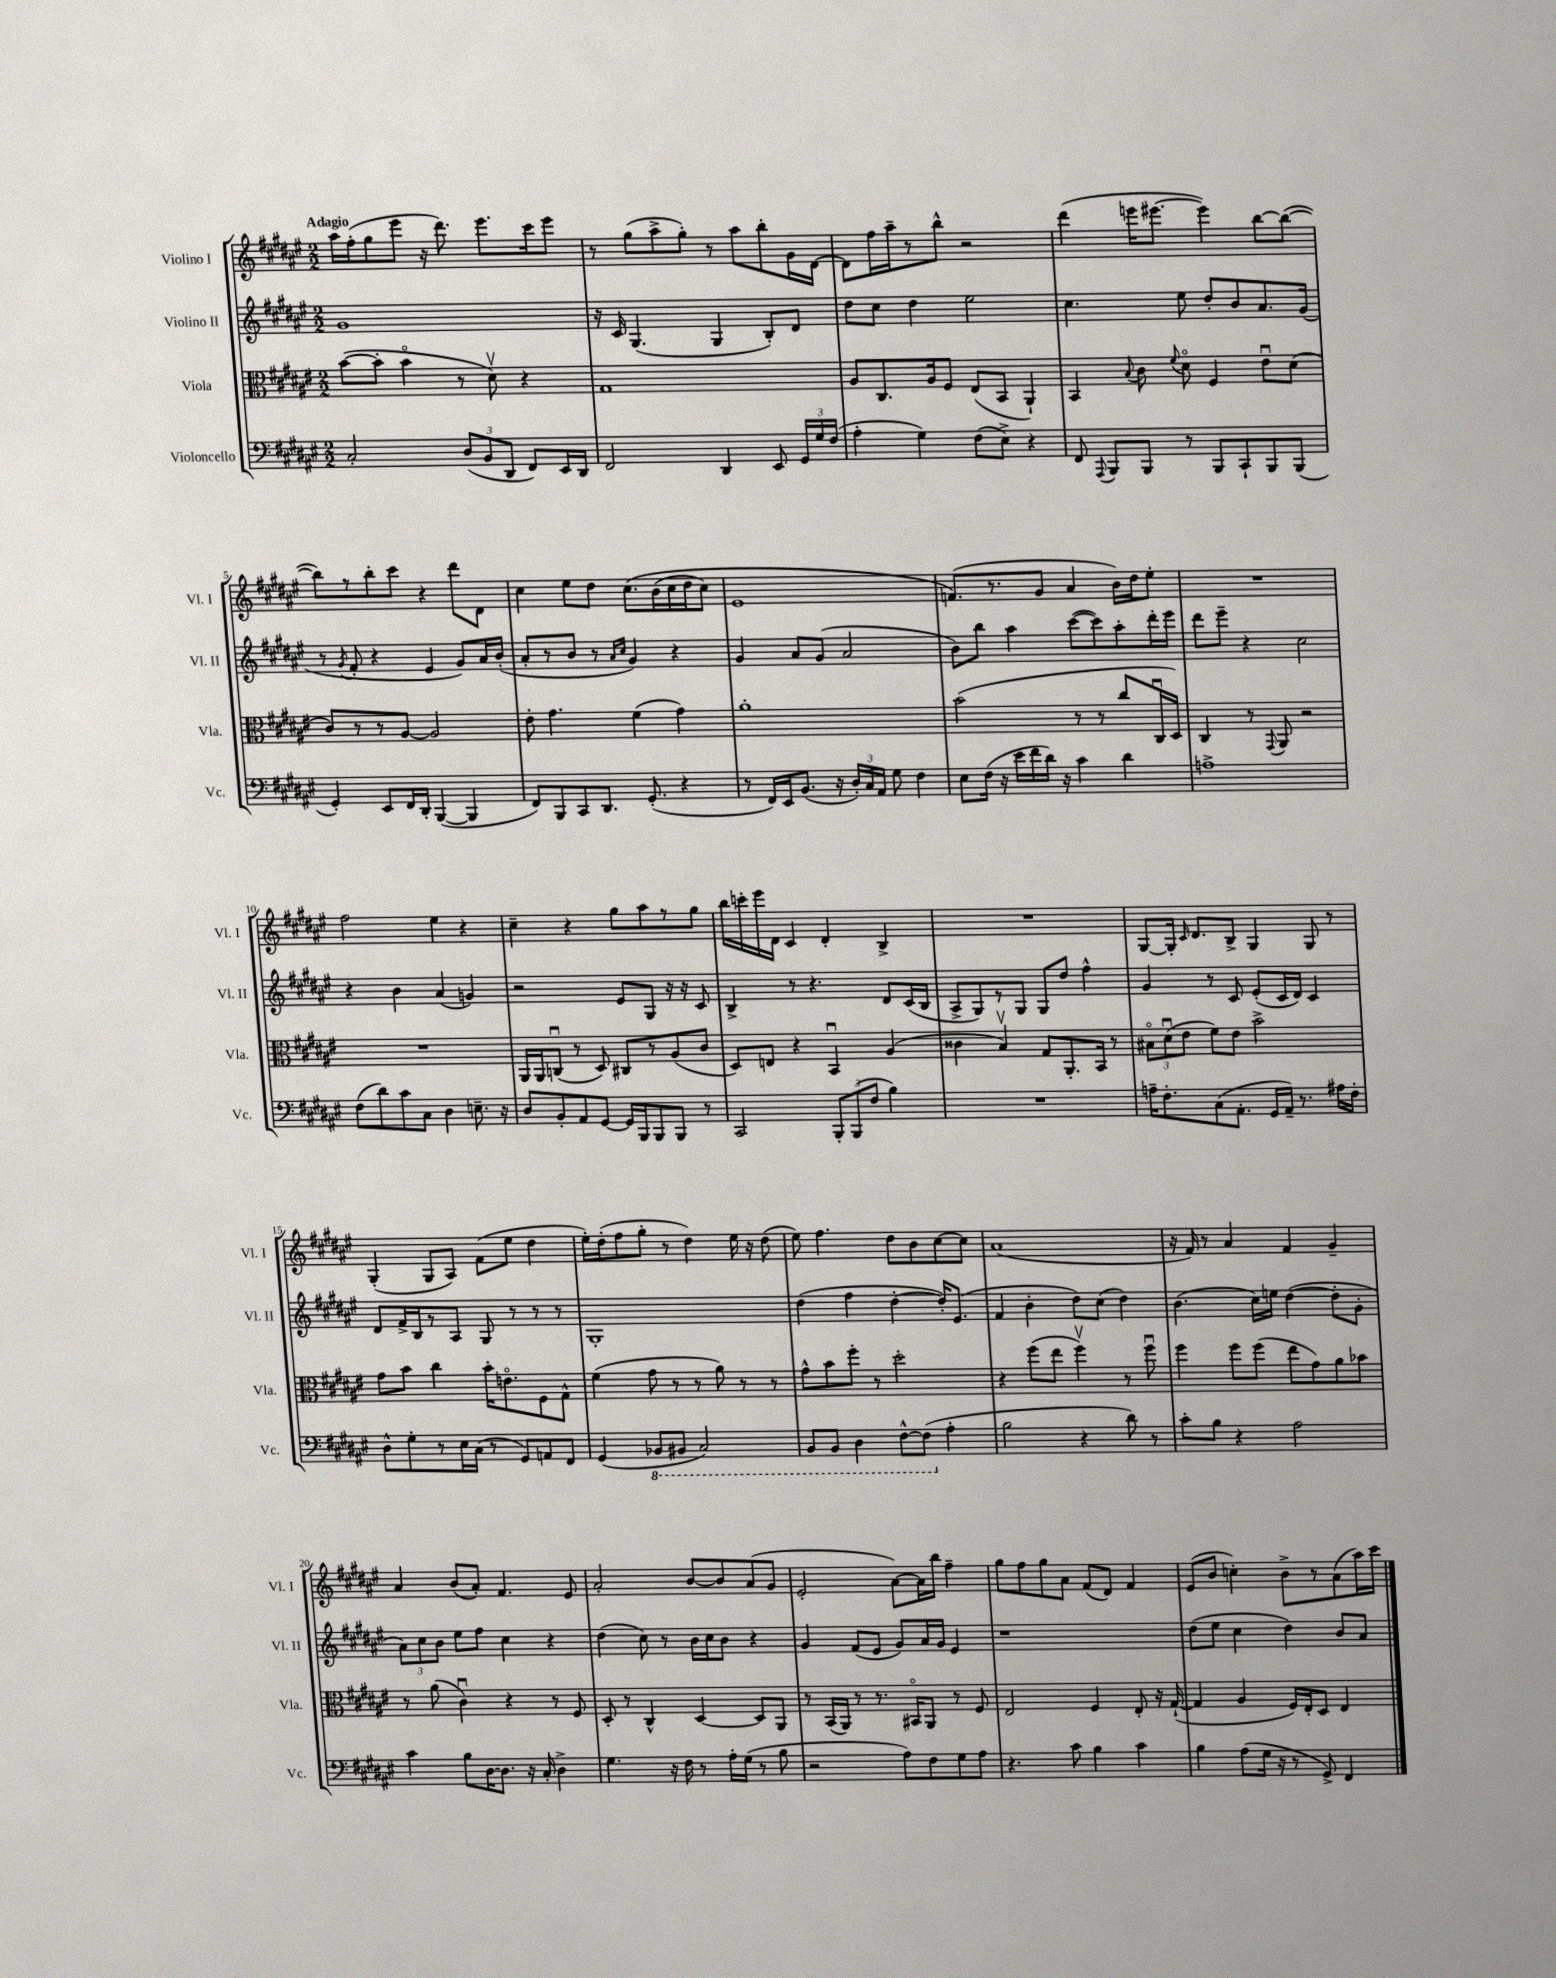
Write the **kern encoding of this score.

**kern	**kern	**kern	**kern
*part4	*part3	*part2	*part1
*staff4	*staff3	*staff2	*staff1
*I"Violoncello	*I"Viola	*I"Violino II	*I"Violino I
*I'Vc.	*I'Vla.	*I'Vl. II	*I'Vl. I
*clefF4	*clefC3	*clefG2	*clefG2
*k[f#c#g#d#a#e#]	*k[f#c#g#d#a#e#]	*k[f#c#g#d#a#e#]	*k[f#c#g#d#a#e#]
*M2/2	*M2/2	*M2/2	*M2/2
=1	=1	=1	=1
!	!	!	!LO:TX:a:B:t=Adagio
2C#'/	([8b\L	1g#	16aa#\LL
.	.	.	(16ff#'\J
.	8b'\J]	.	8gg#\
.	4b\	.	8eee#\J
.	.	.	16r
.	.	.	8.ddd#\)
(12D#/L	8r	.	.
12BB/	.	.	.
.	8d#v\)	.	8.eee#\L
12DD#/J	.	.	.
8FF#/L)	4r	.	.
.	.	.	16ccc#\k
16EE#/L	.	.	8eee#\J
16DD#/JJ	.	.	.
=2	=2	=2	=2
2FF#/	1G#	16r	8r
.	.	16c#/	.
.	.	(4.G#/	(8gg#\L
.	.	.	8aa#^\
.	.	.	8gg#'\J)
4DD#/	.	4G#/	8r
.	.	.	8aa#\L
8EE#/	.	8B'/L)	8bb'\
24GG#/LL	.	8d#/J	16g#\L
24G#/	.	.	.
.	.	.	[16d#\JJ
(24F#/JJ	.	.	.
=3	=3	=3	=3
4A#'\	8A#/L	8dd#\L	8d#\L]
.	8.C#/	8cc#\J	16ff#\L
.	.	.	16aa#~\J
4G#\)	.	4dd#\	8r
.	16A#/k	.	.
.	8F#/J	.	8bb^^\J
(8F#\L	(8E#/L	2ee#\	2r
8E#^\J)	8BB/J	.	.
4r	4AA#`/)	.	.
=4	=4	=4	=4
8FF#/	4BB/	4.cc#\	(4ddd#\
8qqAAA#/	.	.	.
8BBB/L	.	.	.
.	8qqB/	.	.
8BBB/J	8c#\	.	16eeen\KL
.	.	.	[8.eee#X\J
.	8qqf#/	.	.
8r	8d#\	8ee#\	.
8BBB/L	4F#/	8dd#'/L	4eee#\])
8CC#`/	.	8b/	.
8BBB/	8e#u\L	8.a#/	[8bb\L
(8BBB/J	(8d#\J	.	(8bb\J_
.	.	(16g#/Jk	.
!!LO:LB:g=z
=5	=5	=5	=5
4GG#'/)	8c#/L)	8r	8bb\L])
.	.	8qg#/	.
.	8r	8f#'/	8r
8EE#/L	8r	4r	8bb'\
16FF#/L	[8A#/J	.	8ccc#\J
16DD#'/JJ	.	.	.
([4BBB/	2A#/]	4e#/	4r
4BBB/]	.	8g#/L)	8ddd#\L
.	.	16a#/L	8d#\J
.	.	(16b'/JJ	.
=6	=6	=6	=6
8FF#/L)	8e#'\	8a#'/L	4cc#\
8BBB/	4.g#\	8r	.
8CC#/	.	8b/J	8ee#\L
8.DD#/J	.	8r	8dd#\J
.	.	16qqa#/LL	.
.	.	16qqcc#/JJ	.
.	(4f#\	4g#/)	(8.cc#\L
(8.GG#'/	.	.	.
.	.	.	(16b\L
4r	4g#\)	4r	16cc#\
.	.	.	16dd#\J
.	.	.	8cc#\J)
=7	=7	=7	=7
8r	1a#'	4g#/	1e#
16FF#/LL)	.	.	.
16EE#/J	.	.	.
(8.BB/J	.	8a#/L	.
.	.	(8g#/J	.
16r	.	.	.
24D#'/LL)	.	2a#/	.
24C#/	.	.	.
24AA#/JJ	.	.	.
8G#\	.	.	.
4F#\	.	.	.
=8	=8	=8	=8
8E#\L	(2b\	8b\L)	(8.fn/L)
(16F#\Jk	.	8bb\J	.
16r	.	.	8.r
16e#\LL	.	4aa#\	.
16f#\	.	.	.
16d#\JJ)	.	.	8g#/J
16r	.	.	.
4c#\	8r	([8ccc#\L	4a#/
.	8r	8ccc#\])	.
4d#\	8cc#/L	8aa#'\	16b\LL)
.	.	.	16dd#\J
.	16C#u/L	16ddd#'\L	8ee#'\J
.	16D#/JJ)	16eee#\JJ	.
=9	=9	=9	=9
1An^	4C#/	8ddd#\L	1r
.	.	8eee#~\J	.
.	8r	4r	.
.	8qqGG#/	.	.
.	8AA#/	.	.
.	2r	2cc#\	.
!!LO:LB:g=z
=10	=10	=10	=10
(8F#\L	1r	4r	2ff#\
8d#\)	.	.	.
8c#\	.	4b\	.
8C#\J	.	.	.
4D#\	.	(4a#/	4ee#\
8.En~\	.	4gn/)	4r
16r	.	.	.
=11	=11	=11	=11
8D#/L	16AA#/LL	2r	4cc#~\
.	16AA#/J	.	.
8BB'/	(8Cnu/J	.	.
8AA#/	8r	.	4r
[8GG#/J	8D#/)	.	.
16GG#/LL]	8C#X/L	8e#/L	8gg#\L
16BBB/J	.	.	.
8BBB/	8r	8G#/J	8aa#\
8BBB/J	(8A#/	16r	8r
.	.	16r	.
8r	8c#/J	8c#/	8gg#\J
=12	=12	=12	=12
2CC#/	8D#/L)	4B^/	16bb\LL
.	.	.	16cccn'\
.	8En/J	.	16eee#\
.	.	.	16d#\JJ
.	4r	8r	4c#/
.	.	4.r	.
12BBB'/L	4BBu/	.	4d#'/
(12BBB/	.	.	.
12F#/J	.	.	.
4B\)	(4A#/	8d#/L	4B^/
.	.	(16c#/L	.
.	.	16B/JJ	.
=13	=13	=13	=13
1r	4c##X\	8A#^/L	1r
.	.	8G#/)	.
.	4Bv/)	8r	.
.	.	8G#/J	.
.	8G#/L	8G#/L	.
.	8.AA#'/	8dd#/J	.
.	.	4ff#^^\	.
.	16BB/Jk	.	.
.	8r	.	.
=14	=14	=14	=14
16An~\KL	12B#X\L	4g#/	[8G#/L
8.F#'\	.	.	.
.	(12d#u\	.	.
.	.	.	16G#'/Jk]
.	12e#\J	.	.
.	.	.	16qqc#/
.	.	.	8.d#/L
(8C#\	8f#\L)	8r	.
8.AA#'\J	8e#\J	8c#/	8B^/J
.	2b^\	(8e#'/L	4G#/
16GG#/LL	.	.	.
16AA#~/JJ)	.	16c#/L	.
8.r	.	16d#/JJ)	.
.	.	4c#/	8G#/
16A#X\LL	.	.	8r
16F#'\JJ	.	.	.
!!LO:LB:g=z
=15	=15	=15	=15
8D#^^\L	8g#\L	8d#/L	(4G#'/
8G#'\	8b\J	16f#^/L	.
.	.	16B/J	.
8r	4cc#\	8r	8G#/L
16E#\L	.	8A#/J	8A#/J)
(16C#\JJ	.	.	.
8r	16b'\KL	8G#/	(8f#\L
.	8.en\	.	.
8GG#/L)	.	8r	8ee#\J
8AAn/	8F#\	8r	4dd#\
8FF#/J	8G#^^\J	8r	.
=16	=16	=16	=16
(4GG#/	(4f#\	1G#'	16ee#'\LL)
.	.	.	(16dd#'\J
.	.	.	8ff#\
*8ba	*	*	*
8BBB-X/L	8g#\	.	8gg#'\J
8BBB#X/J	8r	.	8r
2CC#/)	8r	.	4dd#\)
.	8a#\)	.	.
.	8r	.	16ee#\
.	.	.	16r
.	8r	.	(8dd#\
=17	=17	=17	=17
8BBB/L	8g#^^\L	(4dd#\	8ee#\)
8BBB/J	8b\	.	4.ff#\
4DD#\	8ff#'\J	4ff#\	.
.	8r	.	.
[8FF#^^\L	2dd#'\	[4dd#'\	8dd#\L
(8FF#\J]	.	.	8b\
*X8ba	*	*	*
4A#'\	.	16dd#'/KL])	[8cc#\
.	.	(8.e#/J	.
.	.	.	8cc#\J]
=18	=18	=18	=18
2B\	4r	4f#/	(1a#
.	(8ff#\L	4b'\	.
.	8ee#\J	.	.
4r	4ff#v\)	8dd#\L)	.
.	.	(8cc#\J	.
8d#\)	8r	4dd#\)	.
8r	8ff#u\	.	.
=19	=19	=19	=19
8c#'\L	4ff#\	(4.b\	16r
.	.	.	16f#/)
8B\J	.	.	8r
4r	8ff#\L	.	4a#/
.	(8ff#\J	16cc#\LL)	.
.	.	16een\JJ	.
2A#\	8ee#\L	([4dd#\	4f#/
.	8g#\)	.	.
.	8a#\	8dd#'\L]	4g#~/
.	8b-X\J	8g#'\J	.
!!LO:LB:g=z
=20	=20	=20	=20
4c#\	8r	12a#\L)	4a#/
.	.	12cc#\	.
.	(8a#\	.	.
.	.	12b\J	.
8B\L	4c#u\)	8ee#\L	(8b/L
[16D#\K	.	8ff#\J	8a#'/J)
8.D#\J]	.	.	.
.	4r	4cc#\	4.f#/
16r	.	.	.
16C#'/	.	.	.
4D#^\	8r	4r	.
.	8F#/	.	8e#/
=21	=21	=21	=21
4.G#\	8D#'/	(4dd#\	2a#'/
.	8r	.	.
.	4C#^^/	8cc#\)	.
16r	.	8r	.
16F#\	.	.	.
8r	[4D#/	16b\LL	[8b/L
.	.	16cc#\J	.
16A#'\LL	.	8b\J	8b/]
(16G#\JJ	.	.	.
8r	8D#/L]	4r	(8a#/
8B\	8AA#/J	.	8g#/J
=22	=22	=22	=22
2r	8r	4g#/	2e#'/
.	(16BB/LL	.	.
.	16AA#/JJ)	.	.
.	8r	(8f#/L	.
.	8.r	8e#/J	.
8A#\L)	.	8g#/L)	[8a#\L)
.	16BB#X/KL	.	.
8F#\	8AA#/J	16a#/L	16a#\L]
.	.	16g#/JJ	16bb\JJ
8G#\	8r	4e#/	4ff#~\
8A#\J	8F#/	.	.
=23	=23	=23	=23
4.r	2E#/	1r	8gg#\L
.	.	.	8ff#\
.	.	.	8gg#\
8c#\	.	.	8a#\J
4B\	4F#/	.	(8f#/L
.	.	.	8d#/J)
4c#\	8E#'/	.	4f#/
.	16r	.	.
.	([16G#`/	.	.
=24	=24	=24	=24
4B\	4G#/]	(8dd#\L	(8e#/L
.	.	8ee#\J	8b/J
(8A#\L	4A#/	4cc#\	4ccn'\)
16G#\Jk	.	.	.
16r	.	.	.
8r	16F#/LL)	4dd#\)	8b^\L
.	16E#'/J	.	.
8GG#^/)	8D#/J	.	8r
4FF#/	4E#/	8b/L	(8a#\
.	.	8a#/J	16aa#\L)
.	.	.	16ccc#\JJ
==	==	==	==
*-	*-	*-	*-
